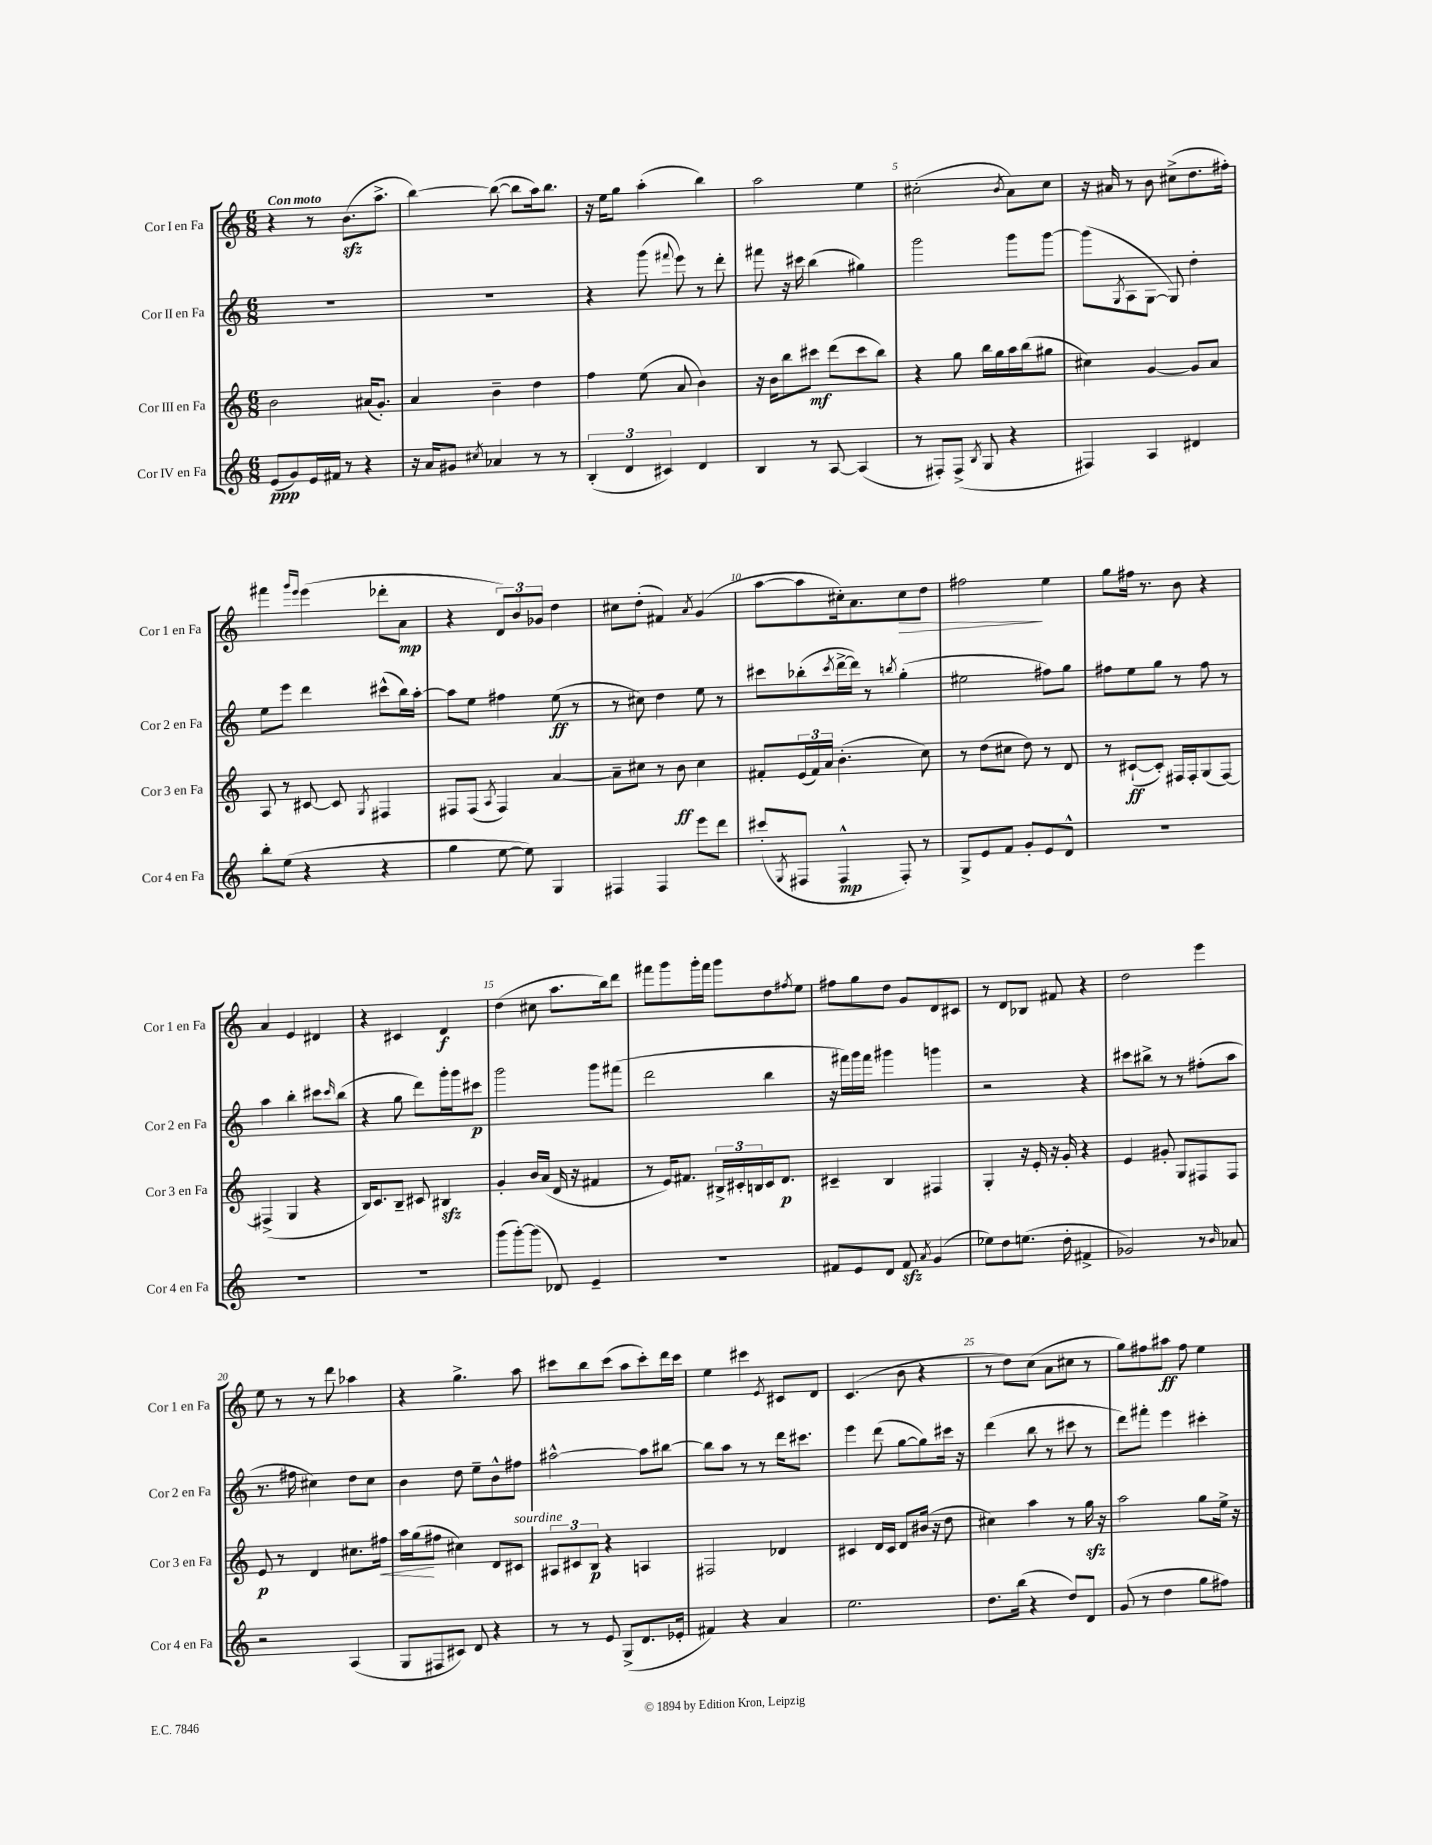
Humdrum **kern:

**kern	**kern	**kern	**kern
*staff4	*staff3	*staff2	*staff1
*clefG2	*clefG2	*clefG2	*clefG2
*k[]	*k[]	*k[]	*k[]
*M6/8	*M6/8	*M6/8	*M6/8
(8e	2b	2.r	4r
8g)	.	.	.
16e	.	.	8r
16f#	.	.	.
8r	.	.	(8.b
4r	(16a#	.	.
.	8.g')	.	8.aa^
=	=	=	=
16r	4a	2.r	[4bb)
16a	.	.	.
8g#	.	.	.
8qcc#	.	.	.
4a-	4b~	.	(8bb_
.	.	.	8bb]
8r	4dd	.	16aa)
.	.	.	8.bb
8r	.	.	.
=	=	=	=
(6B'	4ff	4r	16r
.	.	.	16ee
.	.	.	8gg
6d	.	.	.
.	(8ee	(8ggg	(4aa'
6c#)	.	.	.
.	.	8qqfff#	.
.	8a	8eee)	.
4d	4b)	8r	4bb)
.	.	8ddd'	.
=	=	=	=
4B	16r	8fff#	2aa
.	16b	.	.
.	8bb	16r	.
.	.	16ccc#	.
8r	8ccc#	(4bb	.
[8A	(8ddd	.	.
(4A]	8ccc#	4gg#)	4ee
.	8bb)	.	.
=	=	=	=
8r	4r	2ggg	(2cc#'
8F#')	.	.	.
(8F#^	8gg	.	.
8qB	.	.	.
8G	16bb	.	.
.	16gg	.	.
.	.	.	8qb
4r	16aa	8ggg	8a)
.	(16bb	.	.
.	8gg#	[8ggg	8cc#
=	=	=	=
4F#)	4cc#)	(8ggg]	16r
.	.	.	16a#
.	.	8qG	.
.	.	8A	8r
4A	[4g	[8G	8b
.	.	8G])	(8cc#^
4d#	8g]	4dd'	8.dd
.	8a	.	.
.	.	.	16ff#')
=	=	=	=
8bb'	8A	8ee	4fff#
(8ee	8r	8eee	.
.	.	.	16qqggg
.	.	.	16qqeee
4r	[8c#	4ddd	(4eee
.	8c#]	.	.
.	8qG	.	.
4r	4F#	(8ccc#^^	8ddd-'
.	.	16bb)	8a
.	.	[16aa'	.
=	=	=	=
4gg	8F#	8aa]	4r
.	(8F#	8ee	.
.	8qA	.	.
[8ee	4F#)	4ff#	12d)
.	.	.	12b
8ee])	.	.	.
.	.	.	12g-
4G	[4a	(8ee	4dd
.	.	8r	.
=	=	=	=
4F#	8a~]	8r	8cc#
.	8cc#	8cc#)	(8dd'
4F#	8r	4dd	4f#)
.	8b	.	.
.	.	.	8qa
8eee	4cc#	8ee	(4g
8ddd	.	8r	.
=	=	=	=
(8ccc#'	8f#'	8ccc#	[8aa
8qG	.	.	.
8F#	(24e	(8bb-'	8aa]
.	24f#)	.	.
.	24a	.	.
.	.	8qccc#	.
4F#^^	(4.b'	[16ddd^	16cc#')
.	.	16ddd])	8.a
.	.	8r	.
.	.	8qbb	.
8F#')	.	(4gg'	8cc#
8r	8cc)	.	8dd
=	=	=	=
8G^	8r	2ee#	2ff#
8e	(8dd	.	.
8f	8cc#	.	.
8g'	8dd)	.	.
8e	8r	8ff#)	4ee
8d^^	8d	8gg	.
=	=	=	=
2.r	8r	8ff#	8gg
.	([8c#`	8ee	16ff#
.	.	.	8.r
.	8c#'])	8gg	.
.	16F#	8r	8b
.	16F#'	.	.
.	(8G	8ff#	4r
.	[8F#)	8r	.
=	=	=	=
2.r	(4F#^]	4aa	4a
.	4G	4bb'	4e
.	4r	8ccc#	4d#
.	.	16qqccc#	.
.	.	(8bb	.
=	=	=	=
2.r	16B)	4r	4r
.	8.c	.	.
.	8B~	8gg	4c#
.	8c#	8ddd)	.
.	4B#	16ggg'	4d
.	.	16ggg	.
.	.	8ccc#	.
=	=	=	=
(8ggg	4g'	2ggg	(4dd
[8ggg')	.	.	.
(8ggg]	16b	.	8cc#
.	(16a	.	.
8d-)	16d	.	8.aa
.	16r	.	.
4e~	4f#	8ggg	.
.	.	.	16bb)
.	.	(8fff#	8ddd
=	=	=	=
2.r	8r	2ddd	8fff#
.	16e)	.	8ggg
.	8.f#	.	.
.	.	.	16ggg'
.	.	.	16fff#
.	24B#^	.	8ggg
.	24c#'	.	.
.	24B	.	.
.	16c#	4bb	8dd
.	8.d	.	.
.	.	.	8qff#
.	.	.	8ee
=	=	=	=
8f#	4c#~	16r	8ff#
.	.	16fff#)	.
8e	.	16ggg	8gg
.	.	16fff#	.
8d	4B	4ggg#	8dd
8f#	.	.	8g
8qa	.	.	.
(4g	4F#	4ggg	8d
.	.	.	8c#
=	=	=	=
8ee-)	4G'	2r	8r
8dd	.	.	8d
(8.ee	16r	.	8B-
.	16e'	.	.
.	16r	.	8f#
16dd'	16g'	.	.
4f#^	4r	4r	4r
=	=	=	=
2g-)	4e	8ccc#	2dd
.	.	8bb#^	.
.	8g#'	8r	.
.	8G	8r	.
8r	8F#	(8ff#'	4eee
16qqb	.	.	.
8a-	8F#	8aa	.
=	=	=	=
2r	8e	8.r	8ee
.	8r	.	8r
.	.	16ff#	.
.	4d	4cc#)	8r
.	.	.	8ddd
(4A	8.cc#	8dd	4aa-
.	.	8cc#	.
.	16ff#	.	.
=	=	=	=
8G	16aa	4b	4r
.	(16gg	.	.
8F#	8ff#	.	.
8c#)	4cc#)	8dd	4.gg^
8d	.	8ee~	.
4r	8d	8b^^	.
.	8c#	8ff#	8aa
=	=	=	=
8r	12A#	[2aa#^^	8ccc#
.	12c#	.	.
8r	.	.	8bb
.	12B	.	.
8e	4r	.	(8ccc#
(8G^	.	.	8aa
8.d	4A	8aa#]	8ccc#')
.	.	[8bb#	16ddd
16e-'	.	.	16ccc#
=	=	=	=
4f#)	2F#	8bb#]	4ee
.	.	8aa	.
4r	.	8r	4ccc#
.	.	8r	.
.	.	.	8qe
4a	4d-	16ddd	8c#
.	.	8.ccc#	.
.	.	.	8d
=	=	=	=
2.ee	4c#	4eee	(4.c
.	16d	(8ddd	.
.	16c#	.	.
.	8d	[8gg	8b
.	(16b#	8gg])	4r
.	16r	.	.
.	8dd	16ccc#	.
.	.	16r	.
=	=	=	=
8.dd	4cc#)	(4ddd	8r
.	.	.	8dd)
(16bb	.	.	.
4r	4aa	8bb	(8cc
.	.	8r	8a
8dd)	8r	8ccc#	8cc#
8d	16gg	8r	8r
.	16r	.	.
=	=	=	=
(8g	2aa	8ddd)	8gg)
8r	.	8fff#'	8ff#
4dd	.	4eee	8aa#
.	.	.	8ff#
8gg	8gg	4ccc#'	4ee
8ff#)	16ee^	.	.
.	16r	.	.
==	==	==	==
*-	*-	*-	*-
